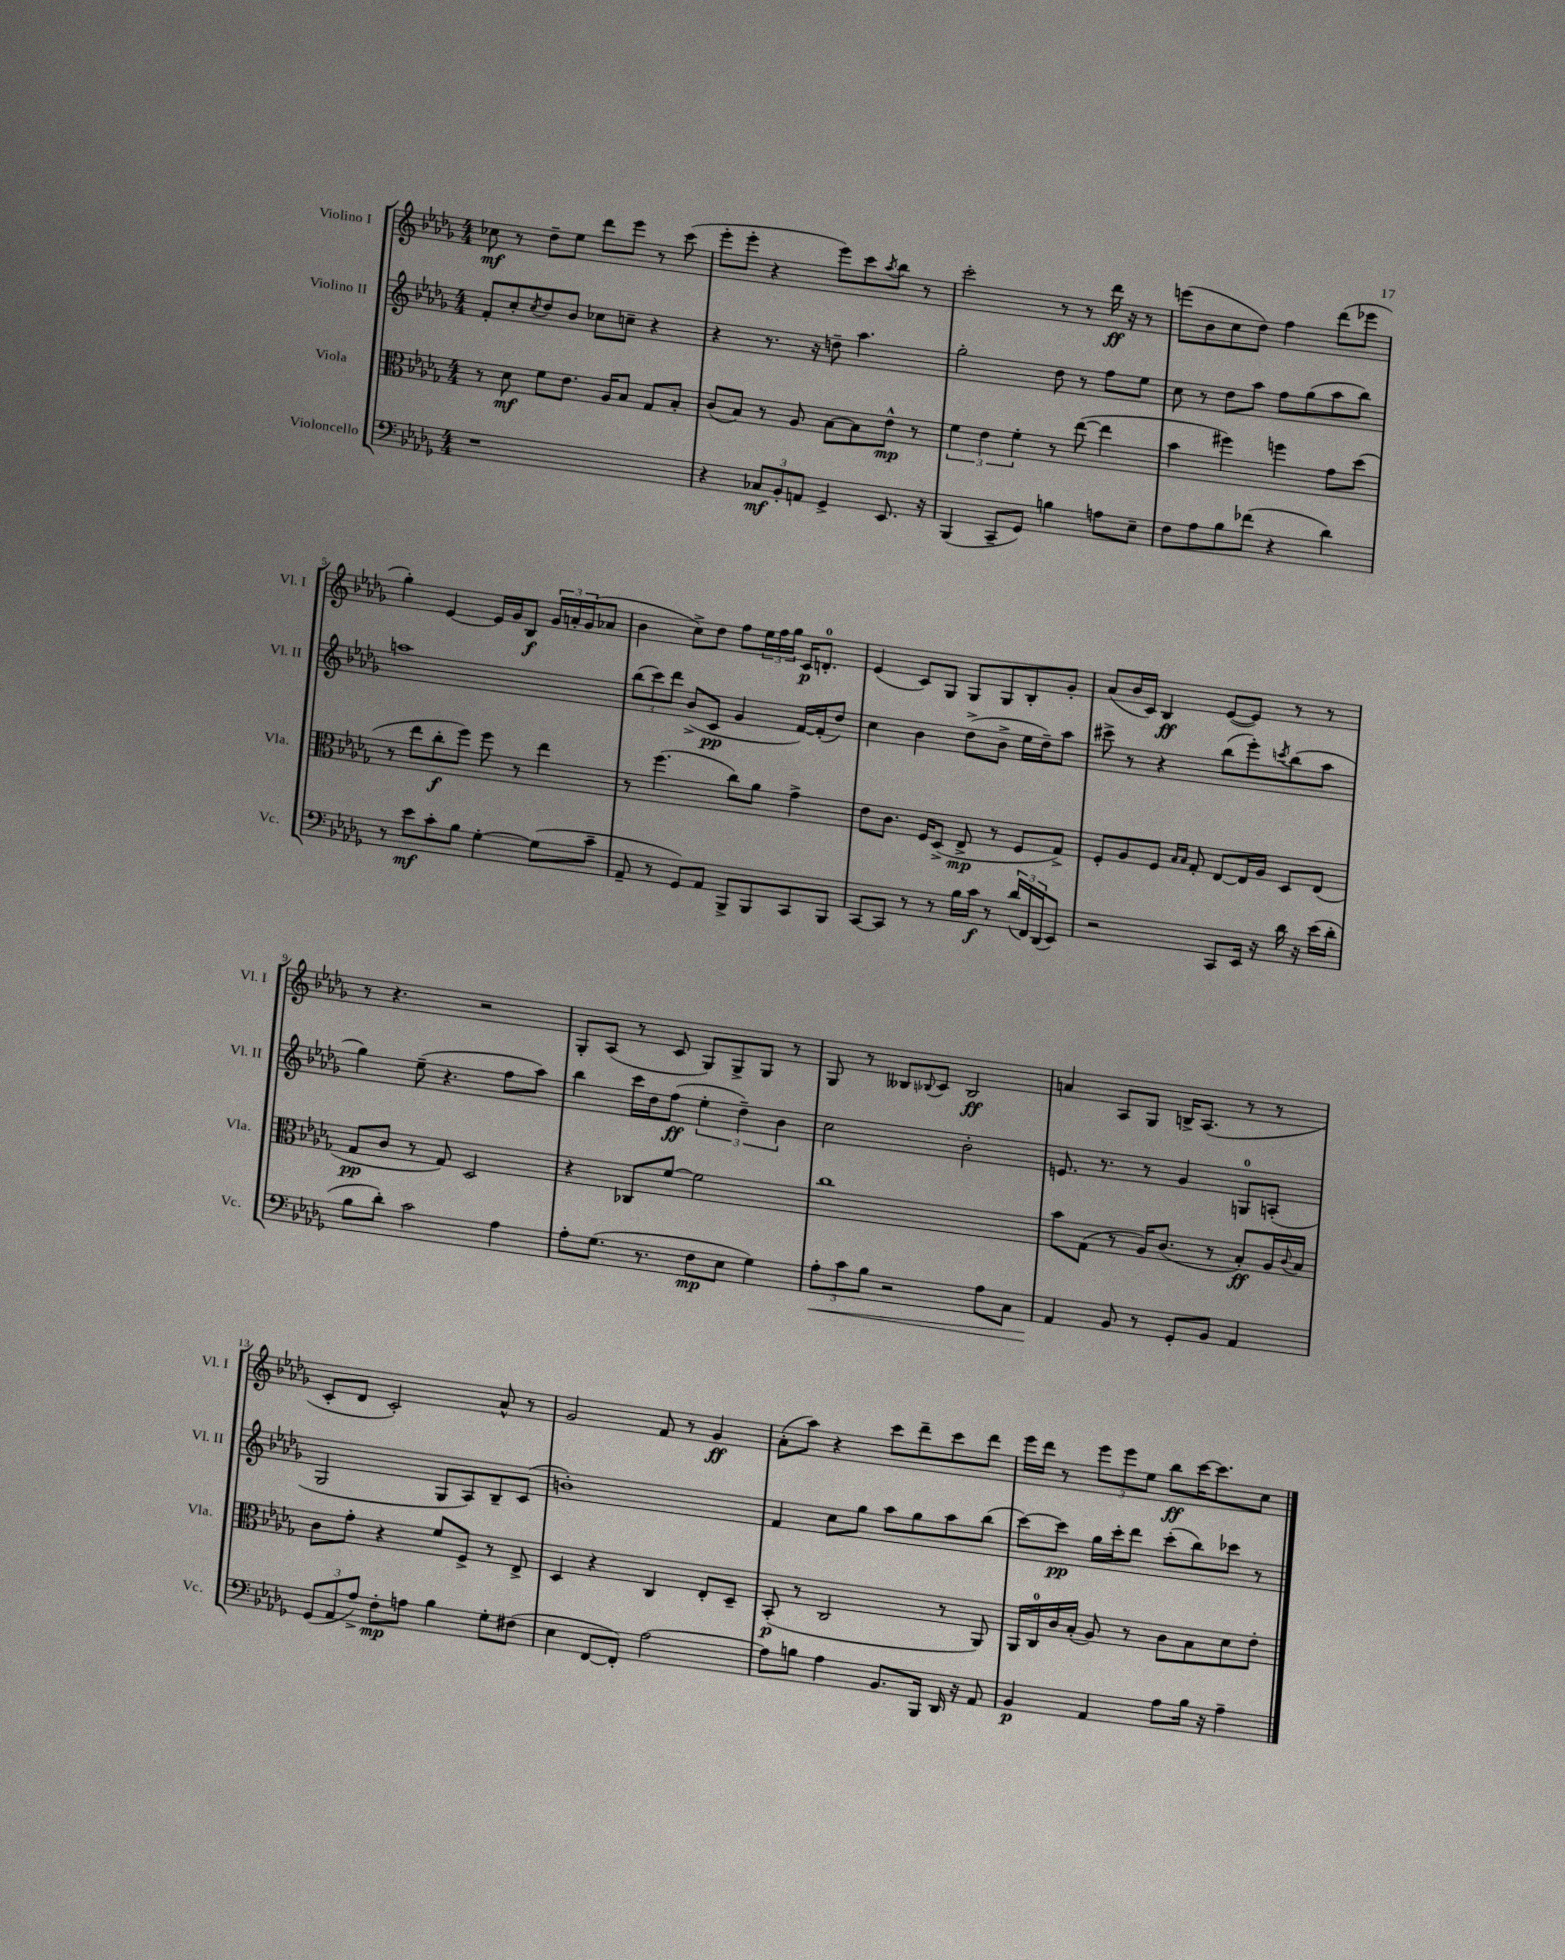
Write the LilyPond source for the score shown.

<<
\new StaffGroup <<
\new Staff = "s0" \with { instrumentName = "Violino I" shortInstrumentName = "Vl. I" } {
    \clef treble \key des \major \numericTimeSignature \time 4/4
    ces''8\mf r8 des''8-- ees''8 des'''8 ees'''8 r8 c'''8( |
    ees'''8-. ees'''8-. r4 ees'''8) c'''8 \acciaccatura { aes''8 } bes''8 r8 |
    c'''2-. r8 r8 des'''16\ff r16 r8 |
    e'''8( bes'8 c''8 des''8) f''4 des'''8( ees'''8 |
    ges''4-.) ees'4~ ees'16 ges'16 bes8\f \tuplet 3/2 { ges'16 a'16-. ges'16( } aes'8 |
    bes'4 c''8->) des''8 f''8 \tuplet 3/2 { ees''16 f''16 ges''16 } c'16\p d'8.-0-. |
    ees'4( c'8) ges8 ges8 ges8 bes8-. ges'8-. |
    aes'8( bes'16 c'16) bes4\ff ees'8~( ees'8) r8 r8 |
    r8 r4. r2 |
    ges8-. aes8( r8 c'8 ges8) ges8-> ges8 r8 |
    ges8 r8 beses8 \appoggiatura { bes8 } c'8 bes2\ff |
    a'4 aes8 ges8 b16-> aes8.( r8 r8 |
    c'8-. des'8 c'2-.) aes'8-^ r8 |
    ges'2 f'8 r8 ges'4\ff |
    aes'8-.( aes''8) r4 c'''8 des'''8-- c'''8 des'''8 |
    ees'''16 des'''16 r8 \tuplet 3/2 { ees'''8 ees'''8 ees''8 } bes''8\ff c'''16~ c'''8. c''8 \bar "|." |
}
\new Staff = "s1" \with { instrumentName = "Violino II" shortInstrumentName = "Vl. II" } {
    \clef treble \key des \major \numericTimeSignature \time 4/4
    f'8-. c''8-. \acciaccatura { c''8 } des''8 bes'8 ces''8 c''8-- r4 |
    r4 r8. r16 d''8-- aes''4. |
    ges''2-. des''8 r8 f''8 ees''8 |
    c''8 r8 des''8 aes''8 f''8 ges''8( aes''8 bes''8) |
    a''1 |
    \tuplet 3/2 { bes''8( c'''8) des'''8 } bes'8->( c'8\pp ges'4 f'16~) f'16-.( des''8) |
    c''4 bes'4 des''8->( bes'8-> ees''16 des''16--) aes''8 |
    cis'''8-> r8 r4 bes''8( ees'''8-.) \acciaccatura { c'''8 } bes''8( aes''8 |
    ges''4) ees''8--( r4. f''8 aes''8) |
    bes''4 c'''16 des''16 f''8\ff( \tuplet 3/2 { ees''4-. des''4--) bes'4 } |
    c''2 bes'2-. |
    e'8. r8. r8 ges'4 g8-0 a8-.( |
    ges2 ges8 aes8) bes8-- c'8( |
    b'1-.) |
    f'4 c''8 ges''8 aes''8 ges''8 aes''8 bes''8( |
    c'''8~) c'''8\pp ges''16 c'''16-. des'''8 c'''8-.( bes''8) ces'''8 r8 \bar "|." |
}
\new Staff = "s2" \with { instrumentName = "Viola" shortInstrumentName = "Vla." } {
    \clef alto \key des \major \numericTimeSignature \time 4/4
    r8 des'8\mf f'8 ees'8. aes16 bes8 ges8 bes8-. |
    c'8( bes8) r8 aes8 bes8~ bes8 ees'8-^\mp r8 |
    \tuplet 3/2 { f'4 ees'4 f'4-. } r8 ees''8~( ees''4 |
    bes'4 fis''4) f''4 ges'8 des''8( |
    r8 ees''8 c''8-.\f f''8) f''8 r8 ees''4 |
    r8 f''4.( c''8) aes'8 ges'4-> |
    ees'8 c'8. f16 des8->( ees8->\mp r8 f8 ges8->) |
    f8-. aes8 f8 \grace { bes16 bes16 } ges8-. ees8~ ees16 aes16 des8 ees8( |
    ges8\pp c'8 r8 ges8) des2 |
    r4 ces8 f'8~ f'2 |
    c''1 |
    bes'8 ges8( r8 aes16) c'8.( r8 bes8-.\ff) aes16 \appoggiatura { c'8 } bes16 |
    c'8 ges'8-. r4 f'8 f8-> r8 ees8-> |
    des4 r4 c4 ees8-. des8-- |
    bes,8-.\p( r8 c2 r8 aes,8) |
    aes,16 c16-0 c'16 bes16-.( aes8) r8 c'8 bes8 des'8 ees'8-. \bar "|." |
}
\new Staff = "s3" \with { instrumentName = "Violoncello" shortInstrumentName = "Vc." } {
    \clef bass \key des \major \numericTimeSignature \time 4/4
    r1 |
    r4 \tuplet 3/2 { ces8\mf bes,8-. a,8 } ges,4-> ees,8. r16 |
    bes,,4( c,8-- ges,8) b4 a8 ees8-- |
    f8 aes8 bes8 fes'8( r4 des'4) |
    r8 ees'8\mf c'8-. bes8 ges4~-. ges8( c'8-- |
    aes,8-- r8 ges,8) aes,8 bes,,8-> bes,,8 c,8 bes,,8 |
    c,8~ c,8 r8 r8 bes16 c'16\f r8 \tuplet 3/2 { des'16( f,16) des,16( } ees,8) |
    r2 c,8 ees,16 r16 des'16 r16 ees'16( des'16-. |
    bes8 des'8-.) c'2 aes4 |
    aes8-. ges8.( r8. f8\mp ees8 ges4) |
    \tuplet 3/2 { aes8-.\< c'8 bes8 } r2 aes8 c8 |
    aes,4\! bes,8 r8 ges,8-. bes,8 aes,4 |
    \tuplet 3/2 { ges,8( aes,8 aes8->) } f8-.\mp a8 bes4 ges8-. fis8( |
    ees4 f,8~ f,8-.) aes2~ |
    aes8 b8 aes4 bes,8. bes,,16 des,16 r16 aes,8 |
    bes,4\p aes,4 aes8 bes16 r16 aes4-- \bar "|." |
}
>>
>>
